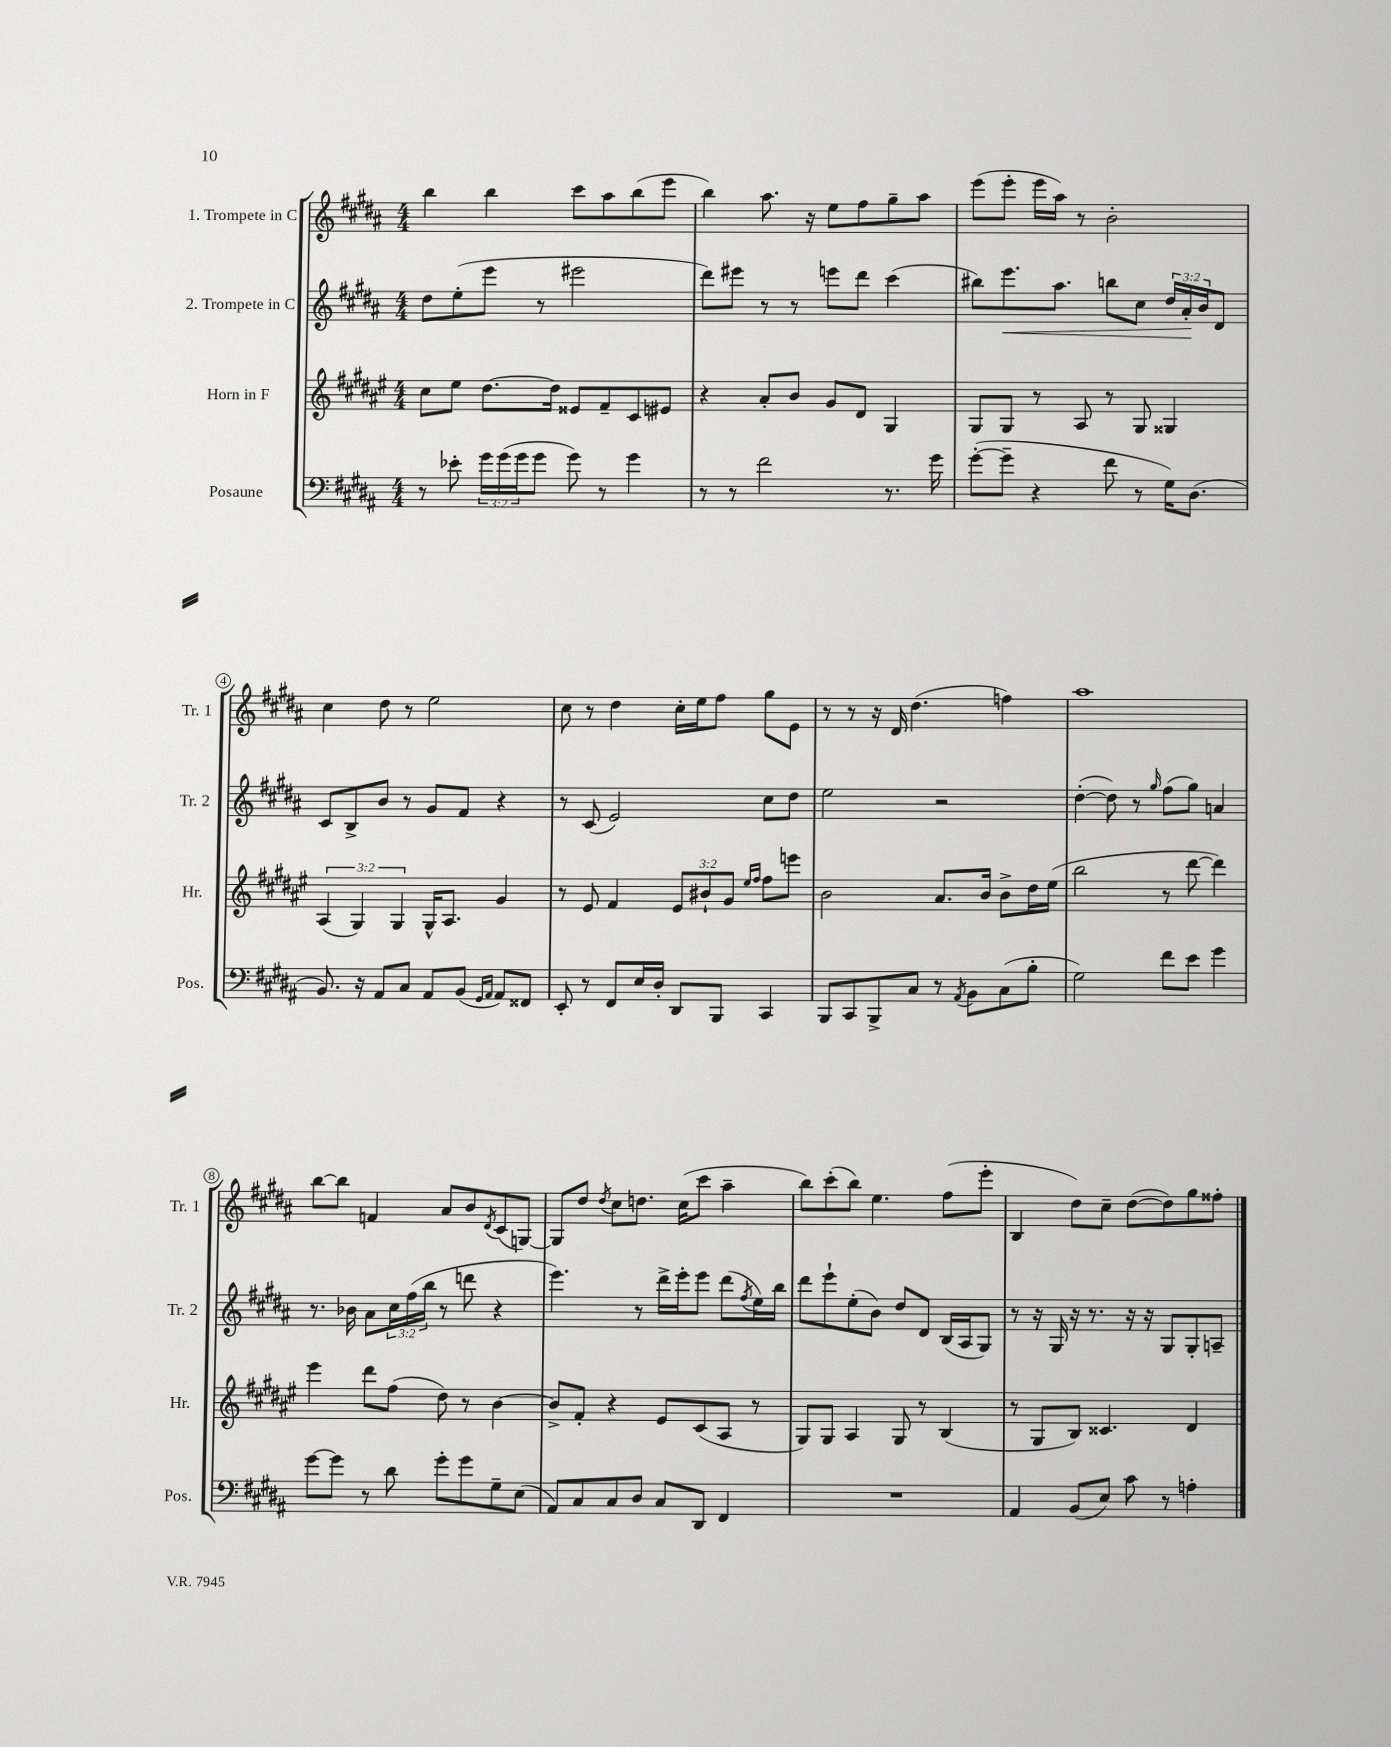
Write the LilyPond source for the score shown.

<<
\new StaffGroup <<
\new Staff = "s0" \with { instrumentName = "1. Trompete in C" shortInstrumentName = "Tr. 1" } {
    \clef treble \key b \major \numericTimeSignature \time 4/4
    b''4 b''4 cis'''8 ais''8 b''8( e'''8 |
    b''4) ais''8. r16 e''8 fis''8 gis''8-- ais''8 |
    e'''8( e'''8-. e'''16 ais''16) r8 b'2-. |
    cis''4 dis''8 r8 e''2 |
    cis''8 r8 dis''4 cis''16-. e''16 fis''8 gis''8 e'8 |
    r8 r8 r16 dis'16 dis''4.( f''4) |
    ais''1 |
    b''8~ b''8 f'4 ais'8 b'8 \acciaccatura { dis'8 } cis'8( g8~) |
    g8 dis''8 \acciaccatura { dis''8 } cis''8 d''8. cis''16( cis'''8 ais''4-- |
    b''8) cis'''8-.( b''8) e''4. fis''8( e'''8-. |
    b4 dis''8) cis''8-- dis''8~( dis''8) gis''8 fisis''8-. \bar "|." |
}
\new Staff = "s1" \with { instrumentName = "2. Trompete in C" shortInstrumentName = "Tr. 2" } {
    \clef treble \key b \major \numericTimeSignature \time 4/4 \override Staff.TupletNumber.text = #tuplet-number::calc-fraction-text
    dis''8 e''8-.( e'''8 r8 eis'''2 |
    dis'''8) eis'''8 r8 r8 e'''8 dis'''8 cis'''4( |
    bis''8) e'''8.\< ais''8. b''8 cis''8 \tuplet 3/2 { dis''16 ais'16-.\! b'16 } dis'8 |
    cis'8 b8-> b'8 r8 gis'8 fis'8 r4 |
    r8 cis'8( e'2) cis''8 dis''8 |
    e''2 r2 |
    dis''4~-.( dis''8) r8 \grace { gis''16 } fis''8( gis''8) a'4 |
    r8. bes'16 ais'8 \tuplet 3/2 { cis''16 fis''16( b''16 } r8 d'''8 r4 |
    e'''4.) r8 dis'''16-> e'''16-. e'''8 dis'''8( \acciaccatura { fis''8 } e''16) b''16 |
    dis'''8 e'''8-! e''8-.( b'8) dis''8 dis'8 b16( ais16 gis8) |
    r8 r16 gis16 r16 r8. r16 r16 gis8 gis8-. a8-- \bar "|." |
}
\new Staff = "s2" \with { instrumentName = "Horn in F" shortInstrumentName = "Hr." } {
    \clef treble \key fis \major \numericTimeSignature \time 4/4 \override Staff.TupletNumber.text = #tuplet-number::calc-fraction-text
    cis''8 eis''8 dis''8.~ dis''16 eisis'8 fis'8-- cis'8 eis'8 |
    r4 ais'8-. b'8 gis'8 dis'8 gis4 |
    gis8 gis8 r8 ais8 r8 gis8 gisis4 |
    \tuplet 3/2 { ais4( gis4) gis4 } gis16-^ ais8. gis'4 |
    r8 eis'8 fis'4 \tuplet 3/2 { eis'8 bis'8-! gis'8 } \grace { eis''16 fis''16 } fis''8 e'''8 |
    b'2 ais'8. b'16 b'8-> dis''16 eis''16( |
    b''2 r8 dis'''8~ dis'''4) |
    eis'''4 dis'''8 fis''8( dis''8) r8 b'4~ |
    b'8-> fis'8-. r4 eis'8 cis'8( ais8 r8 |
    gis8) gis8 ais4 gis8 r8 b4( |
    r8 gis8 b8) cisis'4. dis'4 \bar "|." |
}
\new Staff = "s3" \with { instrumentName = "Posaune" shortInstrumentName = "Pos." } {
    \clef bass \key b \major \numericTimeSignature \time 4/4 \override Staff.TupletNumber.text = #tuplet-number::calc-fraction-text
    r8 ees'8-. \tuplet 3/2 { gis'16 gis'16( gis'16 } gis'8 gis'8) r8 gis'4 |
    r8 r8 fis'2 r8. gis'16 |
    gis'8~-.( gis'8-- r4 fis'8 r8 gis16) dis8.( |
    b,8.) r16 ais,8 cis8 ais,8 b,8( \grace { gis,16 ais,16 } ais,8) fisis,8 |
    e,8-. r8 fis,8 e16 dis16-. dis,8 b,,8 cis,4 |
    b,,8 cis,8 b,,8-> cis8 r8 \acciaccatura { ais,8 } b,8 cis8( b8-. |
    gis2) fis'8 e'8 gis'4 |
    gis'8~ gis'8 r8 dis'8 gis'8-. gis'8 gis8-- e8( |
    ais,8) cis8 cis8 dis8 cis8 dis,8 fis,4 |
    R1 |
    ais,4 b,8( e8) cis'8 r8 a4-. \bar "|." |
}
>>
>>
\layout { \context { \Score \override BarNumber.stencil = #(make-stencil-circler 0.1 0.3 ly:text-interface::print) } }
